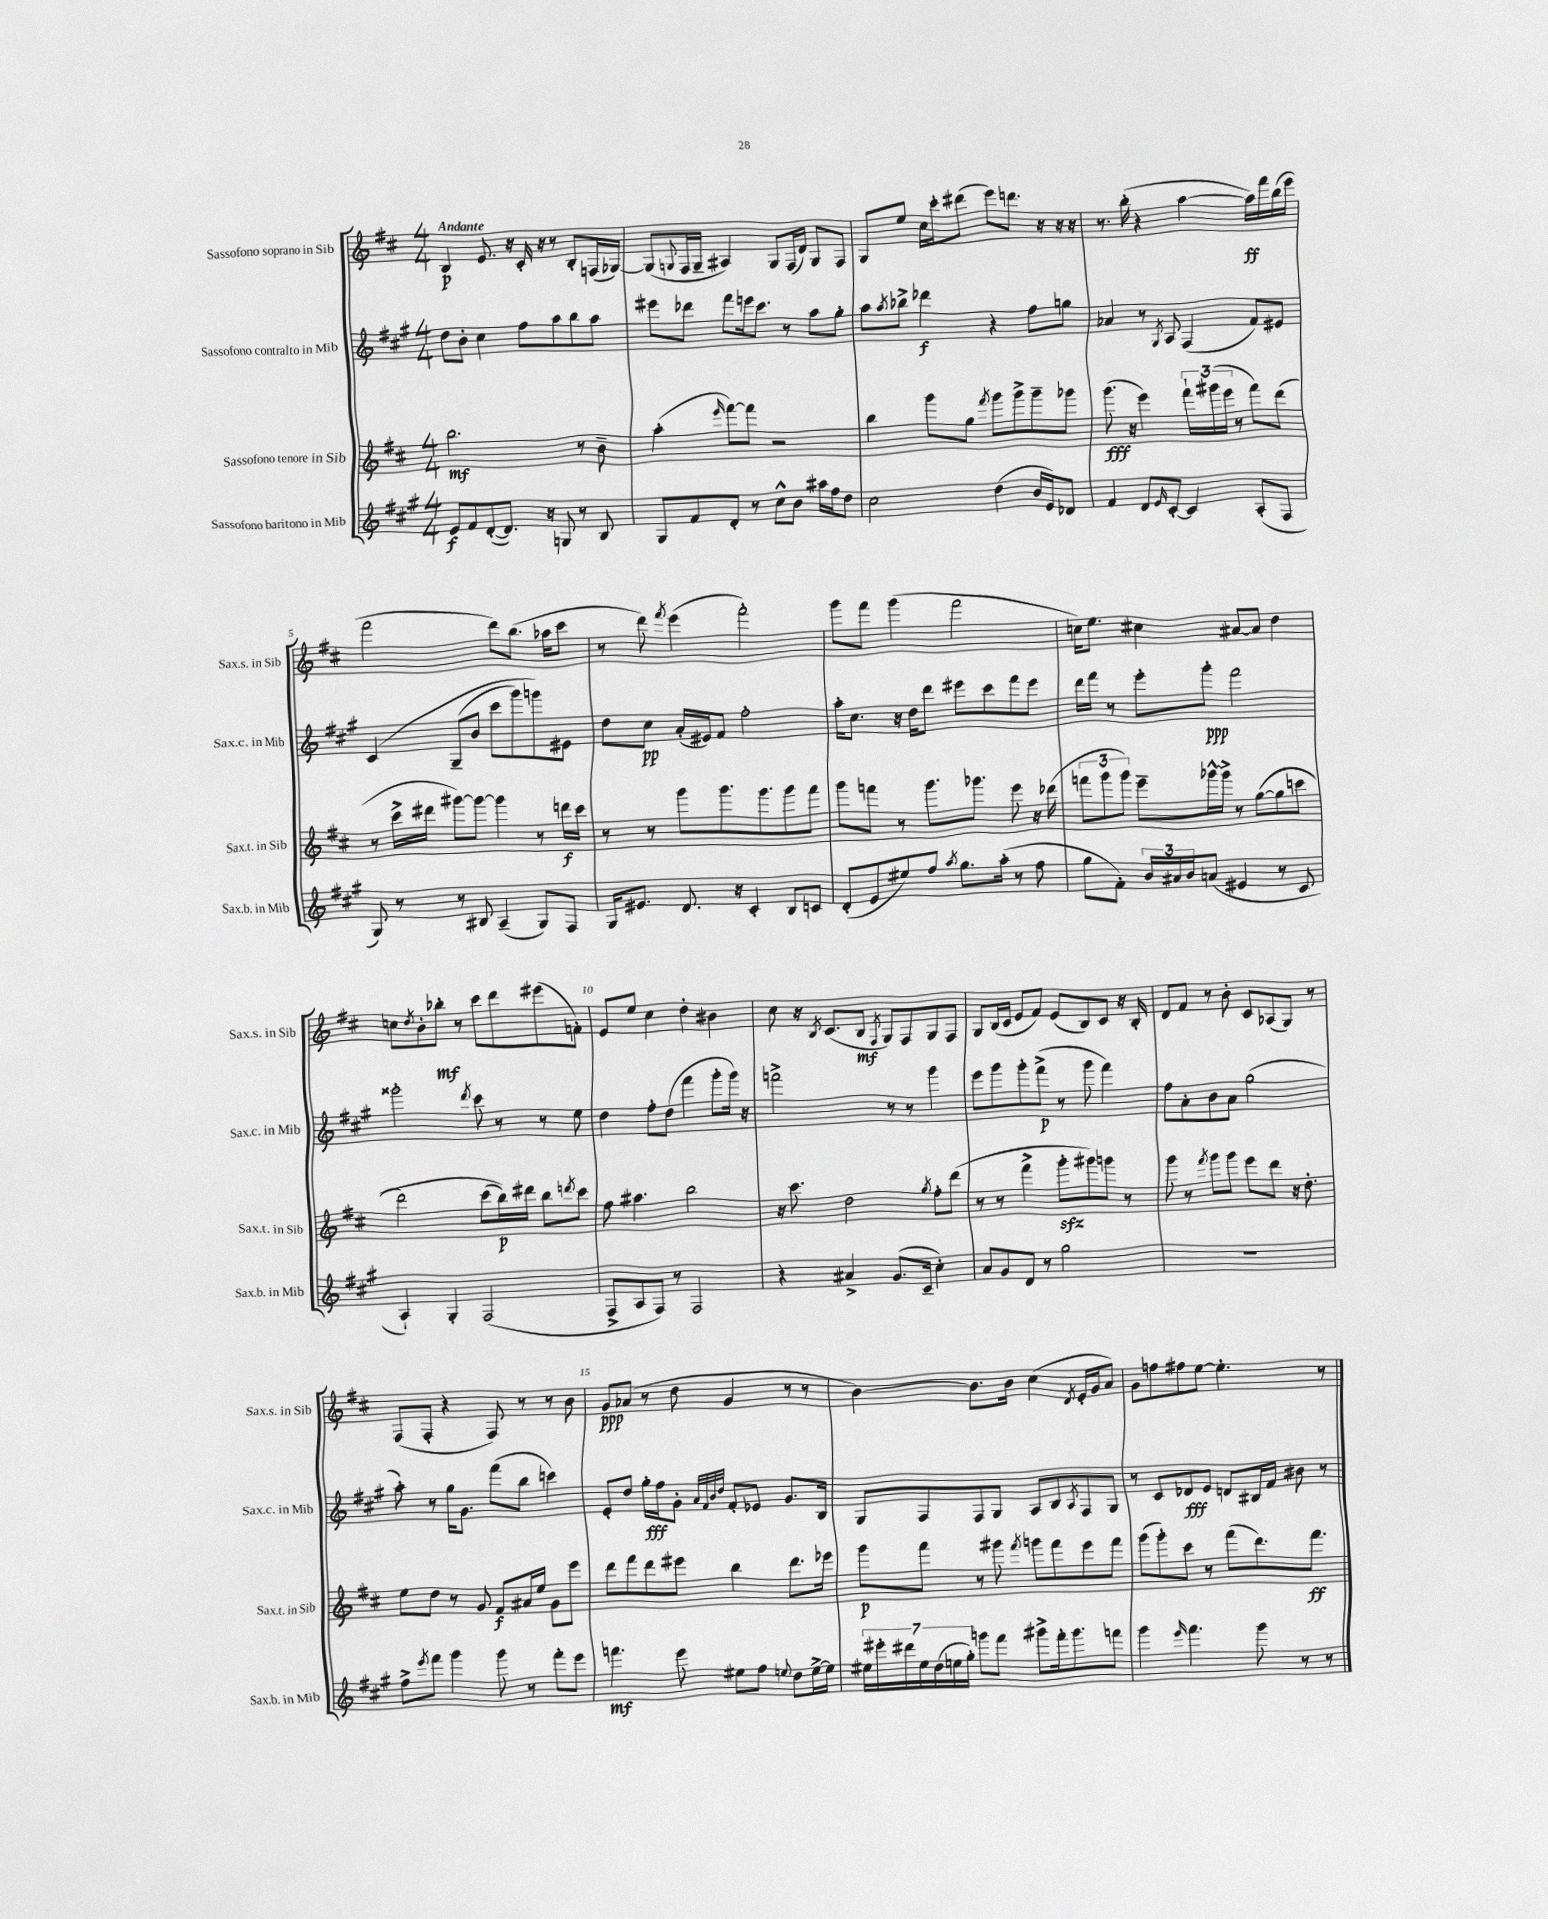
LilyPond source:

<<
\new StaffGroup <<
\new Staff = "s0" \with { instrumentName = "Sassofono soprano in Sib" shortInstrumentName = "Sax.s. in Sib" } {
    \clef treble \key d \major \numericTimeSignature \time 4/4 \tempo "Andante"
    b4\p e'8. r16 cis'16-. r16 r8 b8-. f16( ges16~) |
    ges8( \appoggiatura { g8 } fis16 g16-- ais4) g8 fis16( d'16) g8 fis8 |
    g8 e''8 cis''16 cis'''16-. dis'''8( e'''8) d'''8. r16 r16 r16 |
    r8. b''16-.( r4 a''4~ a''16\ff) fis'''16 b''16( e'''16 |
    fis'''2 d'''8) b''8.( aes''16 cis'''8 |
    r8 d'''8) \acciaccatura { fis'''8 } e'''4( fis'''2-.) |
    g'''8 fis'''8 g'''4( fis'''2 |
    c''16) e''8. cis''4 ais'8~ ais'8 d''4 |
    c''8 \acciaccatura { d''8 } b'8-. bes''8-.\mf r8 cis'''8 d'''8 eis'''8( f'8-.) |
    e'8 e''8 cis''4 d''4-. bis'4 |
    cis''8 r16 \acciaccatura { b8 } cis'8.( b8\mf \acciaccatura { fis8 } g8) fis8 g8 fis8 |
    g8 b16( cis'16 e'8 fis'8) e'8( b8) cis'8 r16 b16-. |
    d'8 fis'8 r8 b'8-. cis'8 aes8( g8) r8 |
    fis8( fis8-. r4 fis8) r8 r8 b'8 |
    g'8\ppp aes'8( r8 d''8 g'4 r8 r8 |
    b'4~) b'8. b'16 cis''4( \acciaccatura { d'8 } e'16-. g'16 a'8) |
    g'8 f''8 fis''8 e''8~ e''4.-. r8 \bar "|." |
}
\new Staff = "s1" \with { instrumentName = "Sassofono contralto in Mib" shortInstrumentName = "Sax.c. in Mib" } {
    \clef treble \key a \major \numericTimeSignature \time 4/4
    d''8 b'8-. cis''4 fis''8 a''8 b''8 a''8 |
    eis'''8 des'''8 fis'''8 e'''16 cis'''8. r8 a''8 gis''8-. |
    a''8 \acciaccatura { a''8 } bes''8-> des'''4\f r4 fis''8 g''8 |
    aes'4 r8 \acciaccatura { gis8 } a8 fis4( fis'8) eis'8 |
    cis'4\( gis8--( b'8 cis'''8 gis'''8) g'''8\) eis'8 |
    d''8 cis''8\pp a'16-.( eis'16) fis'8 fis''2-. |
    a''16-. cis''8. r16 d''16 d'''8 eis'''8 cis'''8 fis'''8 eis'''8 |
    d'''16 fis'''16 r8 e'''8-. gis'''8-.\ppp fis'''2 |
    gisis'''2-. \acciaccatura { d'''8 } cis'''8 r8 r8 e''8 |
    d''4 fis''8-. d''8( fis'''4 gis'''8-. gis'''16) r16 |
    f'''2-> r8 r8 gis'''4 |
    e'''8 gis'''8 gis'''8-. fis'''8->\p( r8 gis'''8 fis'''4) |
    fis''8 a'8-. b'8 a'8 gis''2( |
    a''8-.) r8 gis''16 gis'8. fis'''8( b''8 c'''4) |
    e'8-. d''8 gis''16-.\fff fis''16 gis'8-. \grace { a'32 fis'32 b'32 d''32 } fis'8-. ees'8 gis'8. b16 |
    gis8 fis8 fis8 gis8 a8 b8 \acciaccatura { a8 } fis8 gis8 |
    r8 cis'8 des'8\fff e'8 d'8 bis16 fis'16 bis'8 r8 \bar "|." |
}
\new Staff = "s2" \with { instrumentName = "Sassofono tenore in Sib" shortInstrumentName = "Sax.t. in Sib" } {
    \clef treble \key d \major \numericTimeSignature \time 4/4
    b''2.\mf r8 b'8-- |
    a''4-.( \grace { e'''16 } fis'''8~) fis'''8 r2 |
    b''4 g'''8 g''8 \acciaccatura { fis'''8 } g'''8 g'''8-> g'''8-- ges'''8 |
    g'''8.\fff( r16 e'''4) \tuplet 3/2 { fis'''16-! gis'''16( e'''16 } r8 fis'''8) d'''8( |
    r8 cis'''16-> dis'''16 gis'''8~) gis'''8~ gis'''4 r8 d'''16\f cis'''16 |
    r8 r8 g'''8 g'''8. g'''8. g'''8 fis'''8 |
    g'''8 f'''8 r8 g'''8. ges'''8. e'''8 r16 des'''16( |
    \tuplet 3/2 { f'''8 g'''8 g'''8) } e'''8-- ges'''16~-^ ges'''16-> r8 g''8~(\( g''8 c'''8 |
    d'''2) cis'''8( b''16\p)\) dis'''16 b''8 \acciaccatura { d'''8 } cis'''8 |
    fis''8 ais''4. b''2 |
    r16 cis'''8. d''2 \acciaccatura { g''8 } fis''8-. d'''8( |
    r8 r8 fis'''4-> g'''8-.\sfz gis'''8) g'''8 r8 |
    g'''8 r8 \acciaccatura { fis'''8 } g'''8 g'''8 e'''8 d'''8 r16 d''8.-. |
    e''8 d''8 r8 g'8 fis'8\f ais'16 e''16 g'8 e'''8 |
    d'''8 fis'''8 d'''8 eis'''8 b''4 d'''8. ees'''16 |
    g'''8\p fis'''8 r8 gis'''8 \acciaccatura { fis'''8 } g'''8 fis'''8 e'''8 fis'''8 |
    g'''8( g'''8-.) cis'''8 r8 fis'''8( d'''8.) fis'''8.\ff \bar "|." |
}
\new Staff = "s3" \with { instrumentName = "Sassofono baritono in Mib" shortInstrumentName = "Sax.b. in Mib" } {
    \clef treble \key a \major \numericTimeSignature \time 4/4
    e'8\f fis'8 d'8~-.( d'8.) r16 g8 r8 b8 |
    gis8 fis'8 d'8-. r8 cis''8-^ b'8 ais''16 fis''16 d''8 |
    cis''2 d''4( b'16 e'16) des'8 |
    fis'4 d'8 \grace { e'16 } cis'8~-. cis'4 a8-.( fis8 |
    gis8) r8 r8 bis8 a4--( gis8) fis8 |
    gis16 eis'8. d'8. r16 cis'4-. b8 c'8 |
    d'8-.( e'8 eis''8) fis''8 \acciaccatura { a''8 } gis''8. a''16-.( r8 fis''8 |
    gis''8 fis'8-.) \tuplet 3/2 { b'16 ais'16 b'16 } a'8( eis'4 r8 cis'8 |
    a4-!) gis4-. fis2( |
    fis8-> a8 fis8) r8 fis2 |
    r4 ais'4-> gis'8.( cis'16-- cis''4-.) |
    a'8 gis'8 d'8 r8 gis''2 |
    R1 |
    fis''8-> \acciaccatura { e'''8 } fis'''8 gis'''4 gis'''8 r8 fis'''8-. e'''8 |
    f'''4.\mf e'''8 eis''8 fis''8 \appoggiatura { e''8 } d''8 e''16~-> e''16 |
    \tuplet 7/4 { eis''16 eis'''16-. dis'''16 eis''16 d''16( e''16 gis''16-.) } g'''8 fis'''8 gis'''8-> fis'''16-. gis'''8. f'''8 |
    gis'''4 \grace { e'''16 } fis'''4. gis'''8 r8 r8 \bar "|." |
}
>>
>>
\layout { \context { \Score \override BarNumber.break-visibility = ##(#f #t #t) barNumberVisibility = #(every-nth-bar-number-visible 5) } }
